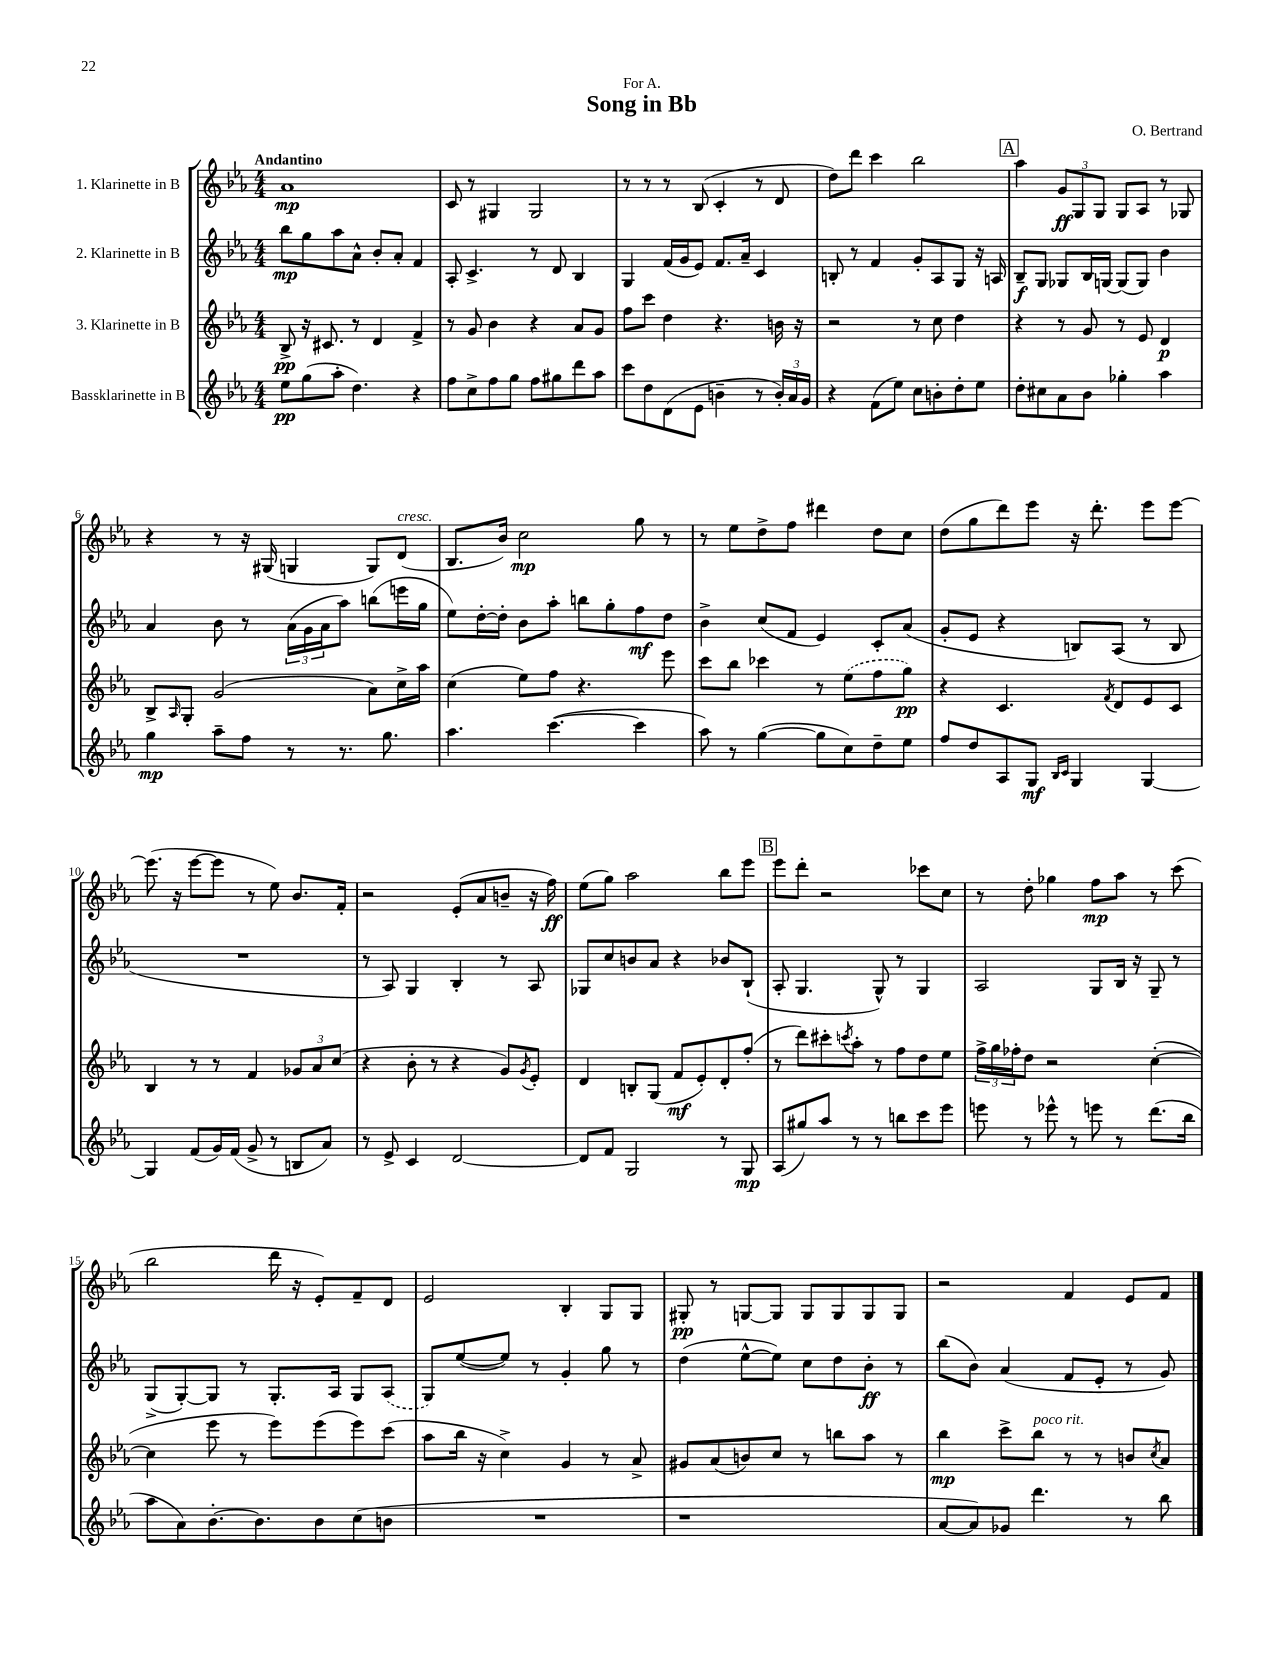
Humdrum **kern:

**kern	**dynam	**kern	**dynam	**kern	**dynam	**kern	**dynam
*part4	*part4	*part3	*part3	*part2	*part2	*part1	*part1
*staff4	*staff4	*staff3	*staff3	*staff2	*staff2	*staff1	*staff1
*I"Bassklarinette in B	*	*I"3. Klarinette in B	*	*I"2. Klarinette in B	*	*I"1. Klarinette in B	*
*clefG2	*	*clefG2	*	*clefG2	*	*clefG2	*
*k[b-e-a-]	*	*k[b-e-a-]	*	*k[b-e-a-]	*	*k[b-e-a-]	*
*M4/4	*	*M4/4	*	*M4/4	*	*M4/4	*
=1	=1	=1	=1	=1	=1	=1	=1
!	!	!	!	!	!	!LO:TX:a:B:t=Andantino	!
8ee-\L	pp	8B-^/	pp	8bb-\L	mp	1a-	mp
(8gg\	.	16r	.	8gg\	.	.	.
.	.	8.c#X/	.	.	.	.	.
8aa-'\J	.	.	.	8aa-\	.	.	.
4.dd\)	.	8r	.	8a-^^\J	.	.	.
.	.	4d/	.	8b-'/L	.	.	.
.	.	.	.	8a-'/J	.	.	.
4r	.	4f^/	.	4f/	.	.	.
=2	=2	=2	=2	=2	=2	=2	=2
8ff\L	.	8r	.	8A-'/	.	8c/	.
8cc^\	.	8g/	.	4.c^/	.	8r	.
8ff\	.	4b-\	.	.	.	4G#X/	.
8gg\J	.	.	.	.	.	.	.
8ff\L	.	4r	.	8r	.	2G#/	.
8gg#X\	.	.	.	8d/	.	.	.
8ddd\	.	8a-/L	.	4B-/	.	.	.
8aa-\J	.	8g/J	.	.	.	.	.
=3	=3	=3	=3	=3	=3	=3	=3
8ccc\L	.	8ff\L	.	4G/	.	8r	.
8dd\	.	8ccc\J	.	.	.	8r	.
(8d\	.	4dd\	.	(16f/LL	.	8r	.
.	.	.	.	16g/J	.	.	.
8e-\J	.	.	.	8e-/J)	.	(8B-/	.
4bn~\	.	4.r	.	8.f/L	.	4c'/	.
.	.	.	.	16a-~/Jk	.	.	.
8r	.	.	.	4c/	.	8r	.
24b'/LL)	.	16bn\	.	.	.	8d/	.
24a-/	.	.	.	.	.	.	.
.	.	16r	.	.	.	.	.
24g/JJ	.	.	.	.	.	.	.
=4	=4	=4	=4	=4	=4	=4	=4
4r	.	2r	.	8Bn'/	.	8dd\L)	.
.	.	.	.	8r	.	8ddd\J	.
(8f\L	.	.	.	4f/	.	4ccc\	.
8ee-\J)	.	.	.	.	.	.	.
8cc\L	.	8r	.	8g'/L	.	2bb-\	.
8bn'\	.	8cc\	.	8A-/	.	.	.
8dd'\	.	4dd\	.	8G/J	.	.	.
8ee-\J	.	.	.	16r	.	.	.
.	.	.	.	16An/	.	.	.
!!LO:REH:place=s1:t=A
=5	=5	=5	=5	=5	=5	=5	=5
8dd'\L	.	4r	.	8B-~/L	f	4aa-\	.
8cc#X\	.	.	.	8G/J	.	.	.
8a-\	.	8r	.	8G-X/L	.	12g/L	ff
.	.	.	.	.	.	12G/	.
8b-\J	.	8g/	.	16B-/L	.	.	.
.	.	.	.	.	.	12G/J	.
.	.	.	.	[16Gn/JJ	.	.	.
4gg-X'\	.	8r	.	(8G/L]	.	8G/L	.
.	.	8e-/	.	8G/J)	.	8A-/J	.
4aa-\	.	4d/	p	4b-\	.	8r	.
.	.	.	.	.	.	8G-X/	.
!!LO:LB:g=z
=6	=6	=6	=6	=6	=6	=6	=6
4gg\	mp	8B-^/L	.	4a-/	.	4r	.
.	.	16qqA-/	.	.	.	.	.
.	.	8G'/J	.	.	.	.	.
8aa-~\L	.	(2g/	.	8b-\	.	8r	.
8ff\J	.	.	.	8r	.	16r	.
.	.	.	.	.	.	(16G#X/	.
8r	.	.	.	(24a-\LL	.	4Gn/	.
.	.	.	.	24g\	.	.	.
.	.	.	.	24a-\J	.	.	.
8.r	.	.	.	8aa-\J)	.	.	.
.	.	8a-\L)	.	(8bbn\L	.	8G/L)	.
8.gg\	.	.	.	.	.	.	.
!	!	!	!	!	!	!LO:TX:a:i:t=cresc.	!
.	.	16cc^\L	.	16eeen\L	.	(8d/J	.
.	.	16aa-\JJ	.	16gg\JJ	.	.	.
=7	=7	=7	=7	=7	=7	=7	=7
4.aa-\	.	(4cc\	.	8ee-\L)	.	8.B-/L	.
.	.	.	.	[16dd'\L	.	.	.
.	.	.	.	16dd'\JJ]	.	16b-/Jk)	.
.	.	8ee-\L)	.	8b-\L	.	2cc\	mp
([4.ccc\	.	8ff\J	.	8aa-'\J	.	.	.
.	.	4.r	.	8bbn\L	.	.	.
.	.	.	.	8gg'\	.	.	.
4ccc\]	.	.	.	8ff\	mf	8gg\	.
.	.	8eee-\	.	8dd\J	.	8r	.
=8	=8	=8	=8	=8	=8	=8	=8
8aa-\)	.	8ccc\L	.	4b-^\	.	8r	.
8r	.	8bb-\J	.	.	.	8ee-\L	.
([4gg\	.	4ccc-X\	.	(8cc/L	.	8dd^\	.
.	.	.	.	8f/J	.	8ff\J	.
8gg\L]	.	8r	.	4e-/)	.	4ddd#X\	.
8cc\)	.	(8ee-\L	.	.	.	.	.
8dd~\	.	8ff\	.	8c'/L	.	8dd\L	.
8ee-\J	.	8gg\J)	pp	(8a-/J	.	8cc\J	.
=9	=9	=9	=9	=9	=9	=9	=9
8ff/L	.	4r	.	8g'/L	.	(8dd\L	.
8dd/	.	.	.	8e-/J	.	8gg\	.
8A-/	.	4.c/	.	4r	.	8ddd\)	.
8G/J	mf	.	.	.	.	8eee-\J	.
16qqB-/LL	.	.	.	.	.	.	.
16qqc/JJ	.	.	.	.	.	.	.
4G/	.	.	.	8Bn/L)	.	16r	.
.	.	.	.	.	.	8.ddd'\	.
.	.	8qf/	.	.	.	.	.
.	.	8d/L	.	(8A-/J	.	.	.
[4G/	.	8e-/	.	8r	.	8eee-\L	.
.	.	8c/J	.	8B/	.	[8eee-\J	.
!!LO:LB:g=z
=10	=10	=10	=10	=10	=10	=10	=10
4G/]	.	4B-/	.	1r	.	(8.eee-\]	.
.	.	.	.	.	.	16r	.
(8f/L	.	8r	.	.	.	[8eee-\L	.
16g/L)	.	8r	.	.	.	8eee-\J]	.
(16f/JJ	.	.	.	.	.	.	.
8g^/	.	4f/	.	.	.	8r	.
8r	.	.	.	.	.	8ee-\)	.
8Bn/L	.	12g-X/L	.	.	.	8.b-/L	.
.	.	12a-/	.	.	.	.	.
8a-/J)	.	.	.	.	.	.	.
.	.	(12cc/J	.	.	.	.	.
.	.	.	.	.	.	16f'/Jk	.
=11	=11	=11	=11	=11	=11	=11	=11
8r	.	4r	.	8r	.	2r	.
8e-^/	.	.	.	8A-/)	.	.	.
4c/	.	8b-'\	.	4G/	.	.	.
.	.	8r	.	.	.	.	.
[2d/	.	4r	.	4B-'/	.	(8e-'/L	.
.	.	.	.	.	.	8a-/	.
.	.	8g/L)	.	8r	.	8bn~/J	.
.	.	8qg/	.	.	.	.	.
.	.	8e-'/J	.	8A-/	.	16r	.
.	.	.	.	.	.	16ff\)	ff
=12	=12	=12	=12	=12	=12	=12	=12
8d/L]	.	4d/	.	8G-X/L	.	(8ee-\L	.
8f/J	.	.	.	8cc/	.	8gg\J)	.
2G/	.	8Bn'/L	.	8bn/	.	2aa-\	.
.	.	(8G/J	.	8a-/J	.	.	.
.	.	8f/L	mf	4r	.	.	.
.	.	8e-'/)	.	.	.	.	.
8r	.	8d'/	.	8b-X/L	.	8bb-\L	.
8G/	mp	(8ff'/J	.	(8B-`/J	.	8eee-\J	.
!!LO:REH:place=s1:t=B
=13	=13	=13	=13	=13	=13	=13	=13
(8A-/L	.	8r	.	8A-'/	.	8eee-\L	.
8gg#X/)	.	8ddd\L)	.	4.G/	.	8ddd'\J	.
8aa-/J	.	8ccc#X'\	.	.	.	2r	.
.	.	8qcccn/	.	.	.	.	.
8r	.	8aa-'\J	.	.	.	.	.
8r	.	8r	.	8G^^/)	.	.	.
8bbn\L	.	8ff\L	.	8r	.	.	.
8ccc\	.	8dd\	.	4G/	.	8ccc-X\L	.
8eee-\J	.	8ee-\J	.	.	.	8cc\J	.
=14	=14	=14	=14	=14	=14	=14	=14
8eeen\	.	24ff^\LL	.	2A-/	.	8r	.
.	.	24gg\	.	.	.	.	.
.	.	24ff-X'\J	.	.	.	.	.
8r	.	8dd\J	.	.	.	8dd'\	.
8eee-X^^\	.	2r	.	.	.	4gg-X\	.
8r	.	.	.	.	.	.	.
8eeen\	.	.	.	8G/L	.	8ff\L	mp
8r	.	.	.	16B-/Jk	.	8aa-\J	.
.	.	.	.	16r	.	.	.
(8.ddd\L	.	([4cc'\	.	8G~/	.	8r	.
.	.	.	.	8r	.	(8ccc\	.
16bb-\Jk	.	.	.	.	.	.	.
!!LO:LB:g=z
=15	=15	=15	=15	=15	=15	=15	=15
8aa-\L	.	4cc\]	.	(8G^/L	.	2bb-\	.
8a-\)	.	.	.	[8G'/)	.	.	.
[8.b-'\	.	8eee-\	.	8G/J]	.	.	.
.	.	8r	.	8r	.	.	.
8.b-\]	.	.	.	.	.	.	.
.	.	8eee-\L)	.	8.G'/L	.	16ddd\	.
.	.	.	.	.	.	16r	.
8b-\	.	(8eee-\	.	.	.	8e-'/L)	.
.	.	.	.	16A-/Jk	.	.	.
(8cc\	.	8eee-\)	.	8G/L	.	8f~/	.
8bn\J	.	(8ccc\J	.	(8A-/J	.	8d/J	.
=16	=16	=16	=16	=16	=16	=16	=16
1r	.	8aa-\L	.	8G/L)	.	2e-/	.
.	.	16bb-\Jk	.	([8ee-/	.	.	.
.	.	16r	.	.	.	.	.
.	.	4cc^\)	.	8ee-/J])	.	.	.
.	.	.	.	8r	.	.	.
.	.	4g/	.	4g'/	.	4B-'/	.
.	.	8r	.	8gg\	.	8G/L	.
.	.	8a-^/	.	8r	.	8G/J	.
=17	=17	=17	=17	=17	=17	=17	=17
1r	.	8g#X/L	.	(4dd\	.	8G#X'/	pp
.	.	(8a-/	.	.	.	8r	.
.	.	8bn/)	.	[8ee-^^\L	.	[8Gn/L	.
.	.	8cc/J	.	8ee-\J])	.	8G/J]	.
.	.	8r	.	8cc\L	.	8G/L	.
.	.	8bbn\L	.	8dd\	.	8G/	.
.	.	8aa-\J	.	8b-'\J	ff	8G/	.
.	.	8r	.	8r	.	8G/J	.
=18	=18	=18	=18	=18	=18	=18	=18
[8a-/L	.	4bb-\	mp	(8bb-\L	.	2r	.
8a-/])	.	.	.	8b-\J)	.	.	.
8g-X/J	.	8ccc^\L	.	(4a-/	.	.	.
!	!	!LO:TX:a:i:t=poco rit.	!	!	!	!	!
4.ddd\	.	8bb-\J	.	.	.	.	.
.	.	8r	.	8f/L	.	4f/	.
.	.	8r	.	8e-'/J	.	.	.
8r	.	8bn/L	.	8r	.	8e-/L	.
.	.	8qcc/	.	.	.	.	.
8bb-\	.	8a-/J	.	8g/)	.	8f/J	.
==	==	==	==	==	==	==	==
*-	*-	*-	*-	*-	*-	*-	*-
